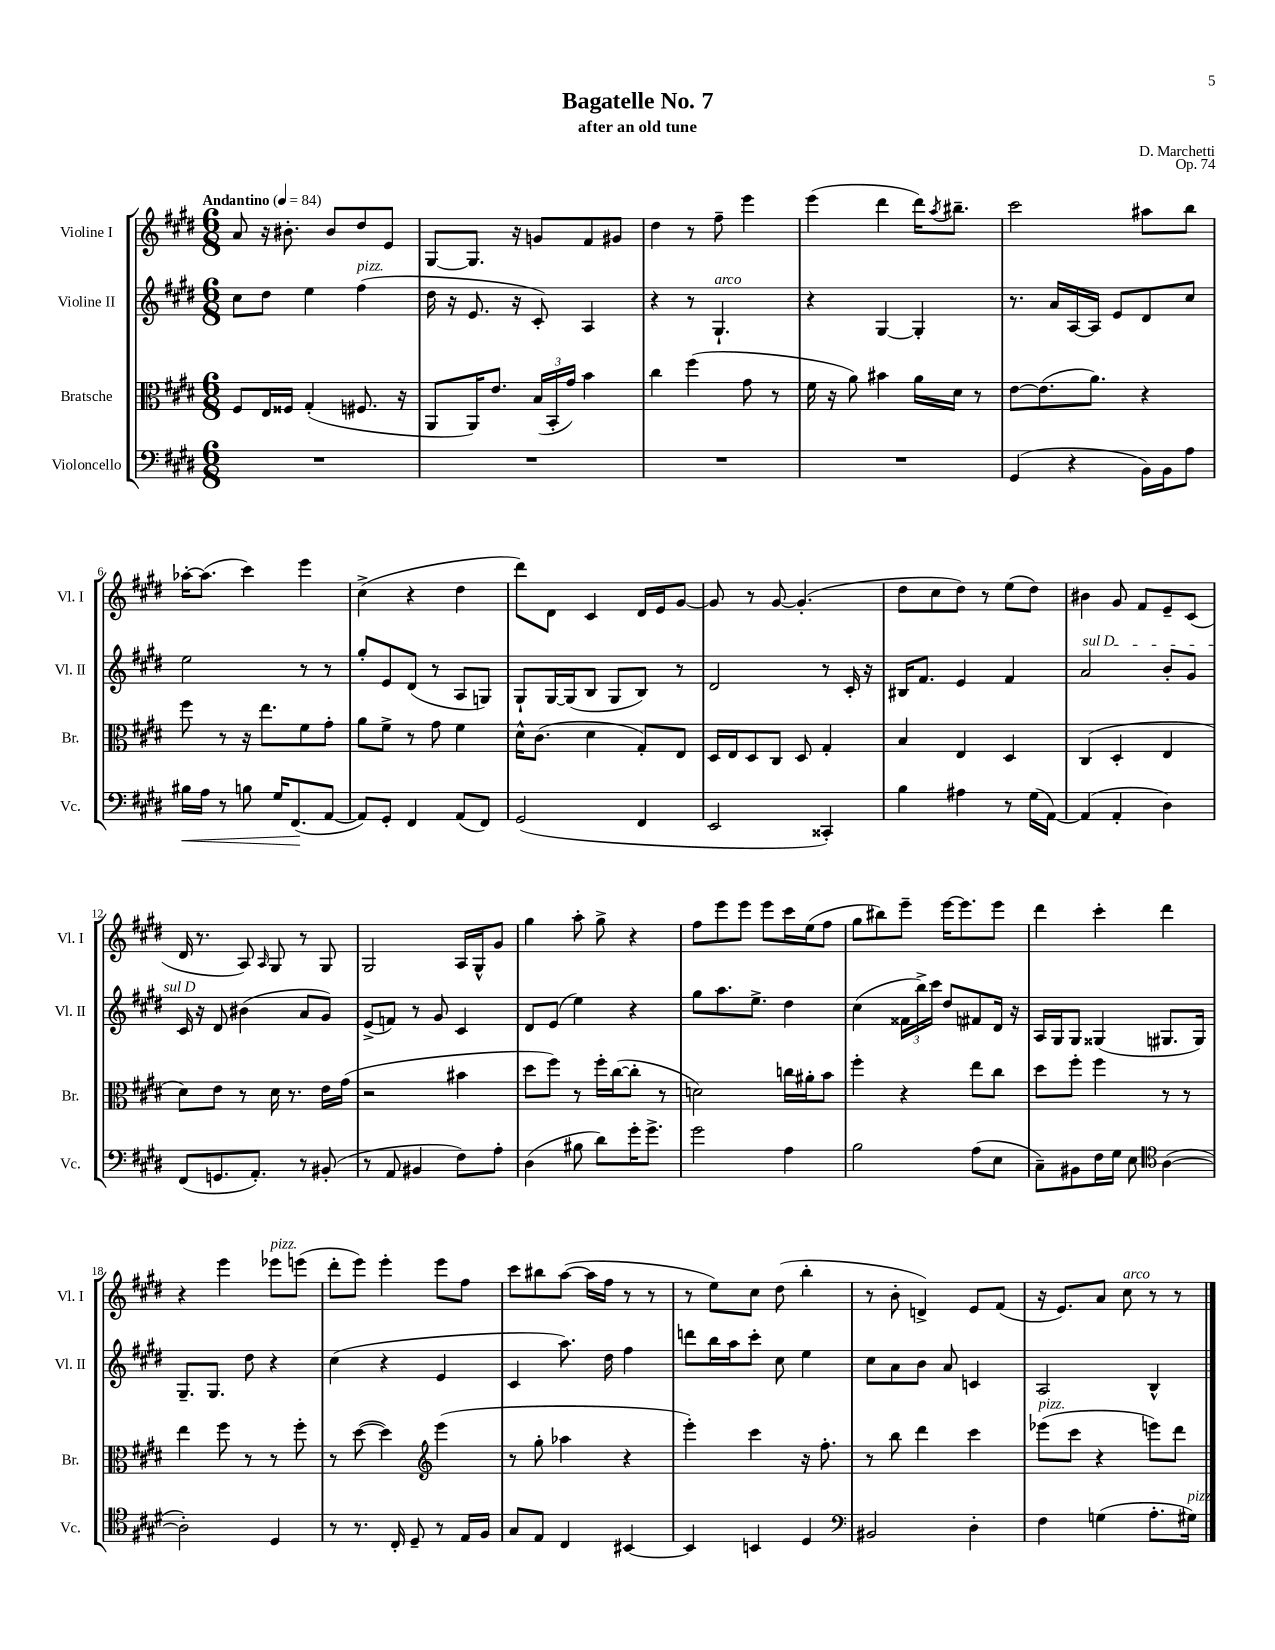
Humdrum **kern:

**kern	**kern	**kern	**kern
*staff4	*staff3	*staff2	*staff1
*clefF4	*clefC3	*clefG2	*clefG2
*k[f#c#g#d#]	*k[f#c#g#d#]	*k[f#c#g#d#]	*k[f#c#g#d#]
*M6/8	*M6/8	*M6/8	*M6/8
*MM84	*MM84	*MM84	*MM84
2.r	8F#	8cc#	8a
.	16E	8dd#	16r
.	16F##	.	8.b#'
.	(4G#'	4ee	.
.	.	.	8b#
.	8.F#	(4ff#	8dd#
.	.	.	8e
.	16r	.	.
=	=	=	=
2.r	8AA	16dd#	[8G#
.	.	16r	.
.	16AA)	8.e	8.G#]
.	8.e	.	.
.	.	16r	16r
.	(24B	8c#')	8g
.	24BB'	.	.
.	24g#)	.	.
.	4b	4A	8f#
.	.	.	8g#
=	=	=	=
2.r	4cc#	4r	4dd#
.	(4ff#	8r	8r
.	.	4.G#`	8ff#~
.	8g#	.	4eee
.	8r	.	.
=	=	=	=
2.r	16f#	4r	(4eee
.	16r	.	.
.	8a)	.	.
.	4b#	[4G#	4ddd#
.	16a	4G#']	16ddd#)
.	.	.	8qaa
.	16d#	.	8.bb#~
.	8r	.	.
=	=	=	=
(4GG#	[8e	8.r	2ccc#
.	(8.e]	.	.
.	.	16a	.
4r	.	[16A	.
.	8.a)	16A]	.
.	.	8e	.
16BB)	4r	8d#	8aa#
16BB	.	.	.
8A	.	8cc#	8bb
=	=	=	=
16B#	8ff#	2ee	[16aa-'
16A	.	.	(8.aa-]
8r	8r	.	.
8B	16r	.	4ccc#)
.	8.ee	.	.
16G#	.	.	.
(8.FF#	.	.	.
.	8f#	8r	4eee
[8AA	8g#'	8r	.
=	=	=	=
8AA])	8a	8gg#'	(4cc#^
8GG#'	8f#^	8e	.
4FF#	8r	(8d#	4r
.	8g#	8r	.
(8AA	4f#	8A	4dd#
8FF#)	.	8G)	.
=	=	=	=
(2GG#	16d#^^	8G#`	8ddd#)
.	(8.c#	.	.
.	.	[16G#	8d#
.	.	(16G#]	.
.	4d#	8B	4c#
.	.	8G#	.
4FF#	8G#')	8B)	16d#
.	.	.	16e
.	8E	8r	[8g#
=	=	=	=
2EE	16D#	2d#	8g#]
.	16E	.	.
.	8D#	.	8r
.	8C#	.	[8g#
.	8D#	.	(4.g#']
4CC##')	4G#'	8r	.
.	.	16c#'	.
.	.	16r	.
=	=	=	=
4B	4B	16B#	8dd#
.	.	8.f#	.
.	.	.	8cc#
4A#	4E	4e	8dd#)
.	.	.	8r
8r	4D#	4f#	(8ee
(16G#	.	.	8dd#)
[16AA)	.	.	.
=	=	=	=
(4AA]	(4C#	2a	4b#
4AA'	4D#'	.	8g#
.	.	.	8f#
4D#)	4E	8b'	8e~
.	.	8g#	(8c#
=	=	=	=
(8FF#	8d#)	16c#	16d#
.	.	16r	8.r
8.GG	8e	8d#	.
.	8r	(4b#	8A)
8.AA')	.	.	.
.	.	.	16qqA
.	16d#	.	8G#
.	8.r	.	.
8r	.	8a	8r
(8BB#'	16e	8g#)	8G#
.	(16g#	.	.
=	=	=	=
8r	2r	(8e^	2G#
8AA	.	8f)	.
4BB#	.	8r	.
.	.	8g#	.
8F#)	4b#	4c#	16A
.	.	.	16G#^^
8A'	.	.	8g#
=	=	=	=
(4D#	8dd#	8d#	4gg#
.	8ff#)	(8e	.
8B#	8r	4ee)	8aa'
8d#)	16ff#'	.	8gg#^
.	([16cc#	.	.
16g#'	8cc#']	4r	4r
8.g#^	.	.	.
.	8r	.	.
=	=	=	=
2g#	2d)	8gg#	8ff#
.	.	8.aa	8eee
.	.	.	8eee
.	.	8.ee^	.
.	.	.	8eee
4A	16cc	4dd#	16ccc#
.	16a#'	.	(16ee
.	8b	.	8ff#
=	=	=	=
2B	4ff#'	(4cc#	8gg#
.	.	.	8bb#)
.	4r	24f##	8eee~
.	.	24bb^)	.
.	.	24ccc#	.
.	.	8dd#	[16eee
.	.	.	8.eee]
(8A	8ee	8f#	.
8E	8cc#	16d#	8eee
.	.	16r	.
=	=	=	=
8C#~)	8dd#	16A	4ddd#
.	.	16G#	.
8BB#	8ff#'	8G#	.
16F#	4ff#	(4G##	4ccc#'
16G#	.	.	.
8E	.	.	.
*clefC4	*	*	*
([4A	8r	8.G#	4ddd#
.	8r	.	.
.	.	16G#)	.
=	=	=	=
2A'])	4ee	8.G#~	4r
.	.	8.G#	.
.	8ff#	.	4eee
.	8r	8dd#	.
4D#	8r	4r	8eee-
.	8ff#'	.	(8eee
=	=	=	=
8r	8r	(4cc#	8ddd#'
8.r	([8dd#	.	8eee)
.	4dd#])	4r	4eee'
16C#'	.	.	.
8D#~	.	.	.
*	*clefG2	*	*
8r	(4eee	4e	8eee
16E	.	.	8ff#
16F#	.	.	.
=	=	=	=
8G#	8r	4c#	8ccc#
8E	8gg#'	.	8bb#
4C#	4aa-	8.aa)	([8aa
.	.	.	16aa]
.	.	16dd#	16ff#
[4BB#	4r	4ff#	8r
.	.	.	8r
=	=	=	=
4BB#]	4eee')	8ddd	8r
.	.	16bb	8ee)
.	.	16aa	.
4BB	4ccc#	8ccc#'	8cc#
.	.	8cc#	(8dd#
4D#	16r	4ee	4bb'
.	8.ff#'	.	.
=	=	=	=
*clefF4	*	*	*
2BB#	8r	8cc#	8r
.	8bb	8a	8b'
.	4ddd#	8b	4d^)
.	.	8a	.
4D#'	4ccc#	4c	8e
.	.	.	(8f#
=	=	=	=
4F#	(8eee-	2A	16r
.	.	.	8.e)
.	8ccc#	.	.
(4G	4r	.	8a
.	.	.	8cc#
8.A'	8eee)	4B^^	8r
.	8ddd#	.	8r
16G#)	.	.	.
==	==	==	==
*-	*-	*-	*-
